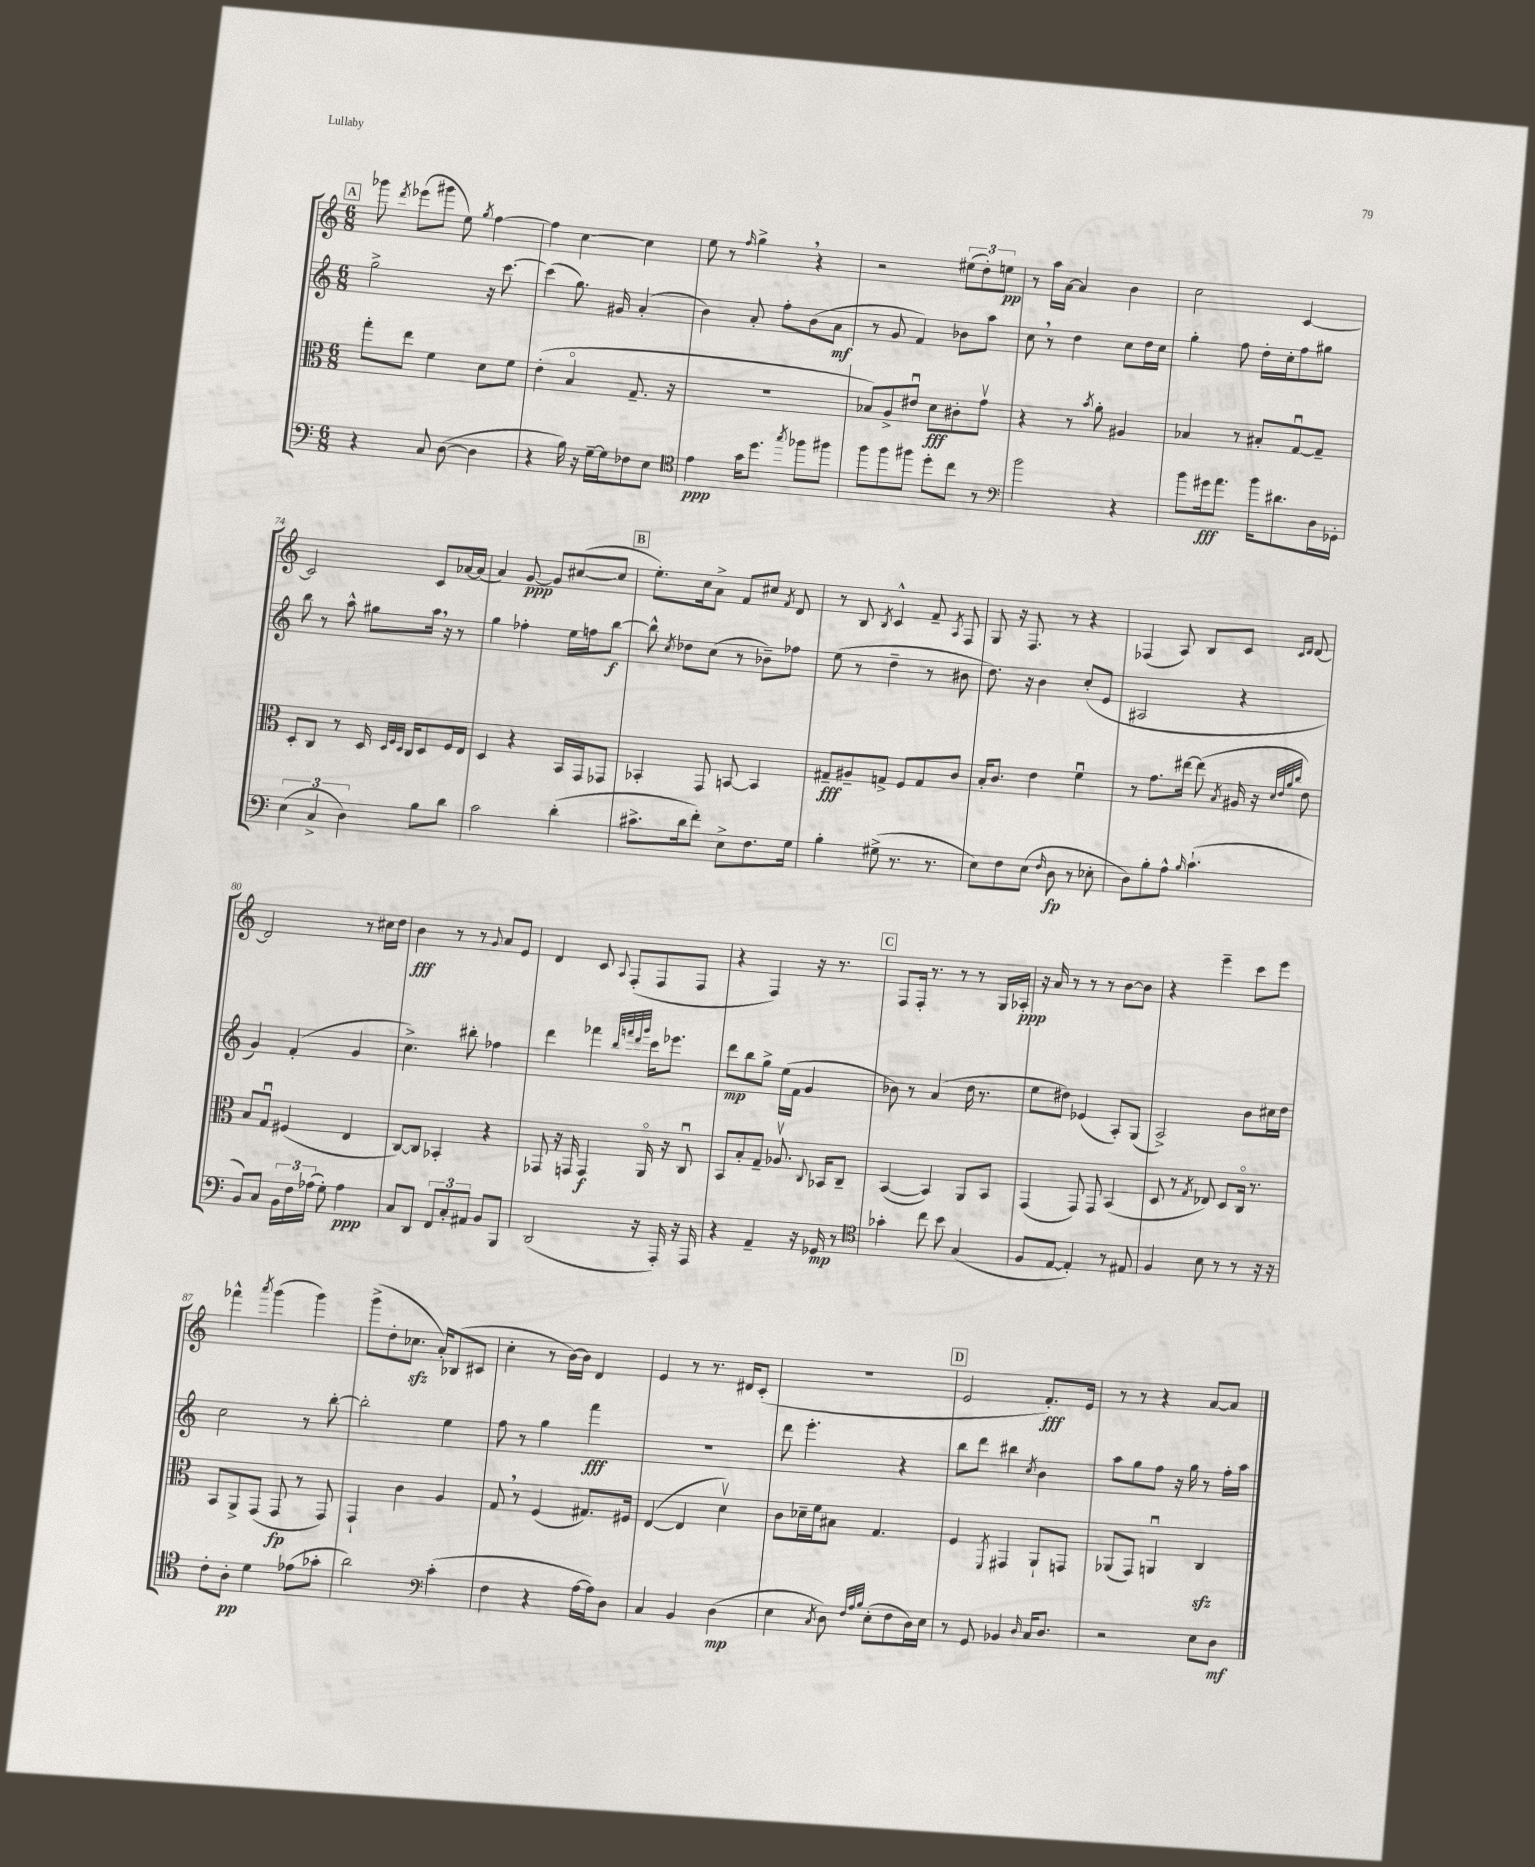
<<
\new StaffGroup <<
\new Staff = "s0" {
    \clef treble \key c \major \numericTimeSignature \time 6/8
    \autoBeamOff \mark \markup { \box "A" } ges'''8 \acciaccatura { d'''8 } ees'''8[( gis'''8] e''8) \acciaccatura { g''8 } f''4~ |
    f''4 c''4~ c''4 |
    e''8 r8 \grace { f''16 } g''4-> \breathe r4 |
    r2 \tuplet 3/2 { eis''8[( d''8-.) e''8]\pp } |
    r8 a''16[ a'16]~ a'4 b'4 |
    c''2 c'4~ |
    c'2 c'8[ aes'16~ aes'16]( |
    a'4) g'8~\ppp g'8[ cis''8~( cis''8] |
    \mark \markup { \box "B" } e''8.[-.) c''16 a'8]-> f'8[ cis''8] \acciaccatura { f'8 } d'8 |
    r8 b8 \acciaccatura { b8 } c'4-^ f'8-- \acciaccatura { a8 } f8 |
    g8 r16 f8. r8 r4 |
    fes4( a8) b8[ c'8] \grace { c'16[ d'16] } d'8~ |
    d'2 r8 cis''16[ d''16] |
    b'4\fff r8 r8 \appoggiatura { g'8 } a'8[ e'8] |
    d'4 c'8 \appoggiatura { a8 } f8[-.( f8 f8] |
    r4 f4) r16 r8. |
    \mark \markup { \box "C" } f8[ f16]-. r8. r8 r8 g16[ aes16]-.\ppp |
    r16 a'16 r8 r8 r8 b'8[~ b'8] |
    r4 e'''4-- c'''8[ e'''8] |
    fes'''4-^ \acciaccatura { a'''8 } g'''4( g'''4) |
    g'''8[->( d''8-. ces''8.]\sfz a'16[-.) bes8( cis'8] |
    c''4-. r8 b'16[~) b'16] d'4 |
    e'4 r8 r8. dis'16[ c'8]-.( |
    R2. |
    \mark \markup { \box "D" } e'2 f'8.[-.\fff) e'16] |
    r8 r8 r4 a'8[~ a'8] \bar "|." |
}
\new Staff = "s1" {
    \clef treble \key c \major \numericTimeSignature \time 6/8
    \autoBeamOff \mark \markup { \box "A" } g''2-> r16 c'''8.~ |
    c'''4( g''8.) gis'16 a'4-.( |
    b'4) a'8-. f''8[-. b'8( a'8]\mf |
    r8 g'8 f'4) bes'8[ a''8] |
    c''8 \breathe r8 d''4 c''8[ d''16 c''16] |
    g''4-. f''8 d''16[-. c''16-. f''8 gis''8] |
    b''8 r8 a''8-^ gis''8[ a''16] \breathe r16 r8 |
    g''4 fes''4-. e''16[ f''16 b''8]~\f |
    \mark \markup { \box "B" } b''8-^ \acciaccatura { c''8 } des''8[ c''8]( r8 bes'8[--) fes''8] |
    e''8( r8 d''4-- r8 bis'8 |
    d''8.) r16 b'4 c''8[-.( e'8] |
    ais2 r4 |
    g'4) f'4-.( g'4 |
    c''4.->) bis''8-. fes''4 |
    d'''4 fes'''4 \grace { b''32[ f'''32 d'''32 g'''32] } c'''16[ ees'''8.] |
    d'''8[\mp b''8 g''8]-> e''16[( f'16] g'4 |
    \mark \markup { \box "C" } bes'8) r8 a'4( d''16 r8. |
    e''8[ dis''8]) ees'4( a8[-.) g8]( |
    a2->) b'8[ cis''16 d''16] |
    c''2 r8 b''8~-. |
    b''2-. e''4 |
    f''8 r8 g''4 f'''4\fff |
    R2. |
    d'''8 e'''4.-. r4 |
    \mark \markup { \box "D" } b''8[ d'''8] bis''4 \acciaccatura { c''8 } b'4 |
    a''8[ g''8 f''8] r16 g''16 r8 f''16[-. a''16] \bar "|." |
}
\new Staff = "s2" {
    \clef alto \key c \major \numericTimeSignature \time 6/8
    \autoBeamOff \mark \markup { \box "A" } g''8[-. e''8] f'4 d'8[ f'8] |
    e'4-.( b4\flageolet g8.-- r16 |
    R2. |
    bes8[) a8-> eis'8]\downbow d'8[\fff cis'8-. g'8]\upbow |
    r4 r8 \acciaccatura { b'8 } a'8-. ais4 |
    bes4 r8 bis8[-. g8~\downbow g8]-- |
    d8[-. c8] r8 d16 \grace { d32[ f32 d32] } c16[ d8 f16 e16] |
    d4 r4 b,16[ g,16 ges,8] |
    \mark \markup { \box "B" } bes,4-. g,8 b,8~ b,4 |
    gis8[--\fff ais8-- g8]-> f8[ g8 c'8] |
    b16[-. c'8.] e'4 f'4\downbow |
    r8 g'8.[ eis''16]~ eis''8( \acciaccatura { b8 } ais16 r16 \grace { d'32[ e'32 a'32 c''32] } e'8) |
    b8[ g8]\downbow fis4( e4 |
    c8[~) c8] bes,4-. r4 |
    ges,8 r16 g,16 g,4\f a,16\flageolet r16 c8\downbow |
    b,8[ b8-. g8]-- aes8.\upbow \appoggiatura { c8 } bes,16[ c8]-- |
    \mark \markup { \box "C" } b,4~( b,4) a,8[ b,8] |
    g,4( g,8) g,8 b,4( |
    d8 r8 \acciaccatura { g8 } ees8) d8[ c16]\flageolet r8. |
    b,8[ a,8-> g,8]( g,8\fp r8 g,8) |
    g,4-! c'4 a4 |
    g8 \breathe r8 f4( gis8.[) fis16] |
    e4~( e4 d'4\upbow) |
    c'8[ des'16-- f'16 bis8] g4. |
    \mark \markup { \box "D" } f4 \acciaccatura { f,8 } gis,4 a,8[-! g,8] |
    aes,8[( g,8]) a,4\downbow c4\sfz \bar "|." |
}
\new Staff = "s3" {
    \clef bass \key c \major \numericTimeSignature \time 6/8
    \autoBeamOff \mark \markup { \box "A" } r4 c8 d8~( d4 |
    r4 b16) r16 g16[~-- g16 fes8 e8] |
    \clef tenor e'4\ppp g'16[ d''8.] \acciaccatura { g''8 } fes''8[ fis''8] |
    f''8[ f''8 fis''8] d''8[-. c''8] r8 |
    \clef bass b'2 r4 |
    b'8[ gis'16\fff a'8.] b'16[ dis'8. d16 ges,16]-. |
    \tuplet 3/2 { e4( c4-> d4) } b8[ d'8] |
    c'2 d'4-.( |
    \mark \markup { \box "B" } cis'8.[-> d'16 f'8]-.) e8[-> f8. g16] |
    b4-. gis8->( r8. r8. |
    e8[) f8 e8]( \grace { f16 } d8\fp r8 ees8-. |
    d8[) b8-. a8]-^ \grace { b16 } c'4.-!( |
    b,8[) c8] \tuplet 3/2 { b,16[ f16 aes16]( } g8-.) aes4\ppp |
    c8[ d,8] \tuplet 3/2 { f,8[ c8-. ais,8] } b,8[ b,,8] |
    d,2( r16 a,,16-.) r16 a,,16 |
    r4 a,4-- r16 ges,16\mp r8 |
    \mark \markup { \box "C" } \clef tenor ges'4-. c''8 b'8 g4( |
    f8[ e8]~ e4-.) r8 eis8 |
    f4 b8 r8 r8 r16 r16 |
    c'8[-. a8]-.\pp d'4 ees'8[( ges'8]-. |
    a'2) \clef bass c'4-.( |
    f4 r4 a16[~ a16) d8] |
    c4 b,4 d4\mp( |
    e4 \acciaccatura { c8 } d8) \grace { f32[ a32 b32] } e8[-.( f8 d16) e16] |
    \mark \markup { \box "D" } r8 g,8 bes,4 \grace { d16 } c16[ d8.] |
    r2 e8[ d8]\mf \bar "|." |
}
>>
>>
\layout { \context { \Score currentBarNumber = #68 } }
